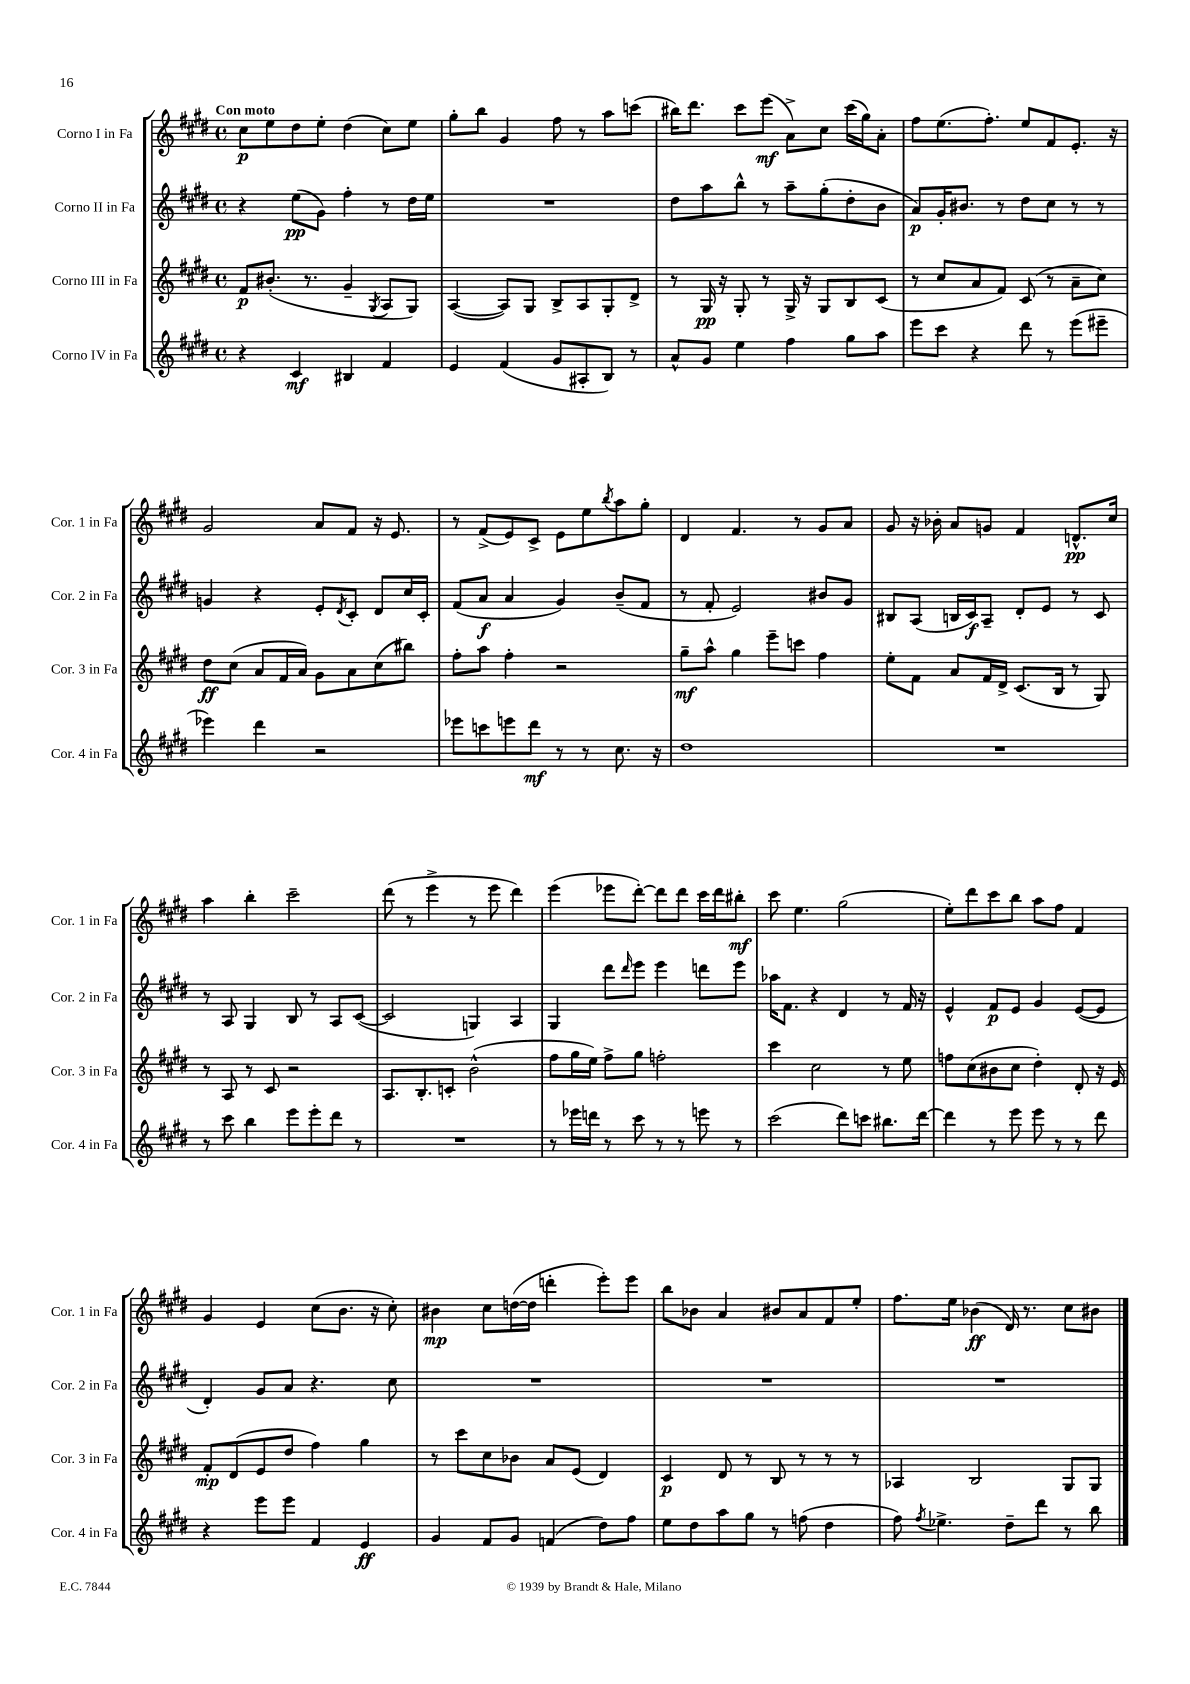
<<
\new StaffGroup <<
\new Staff = "s0" \with { instrumentName = "Corno I in Fa" shortInstrumentName = "Cor. 1 in Fa" } {
    \clef treble \key e \major \defaultTimeSignature \time 4/4 \tempo "Con moto"
    cis''8\p e''8 dis''8 e''8-. dis''4( cis''8) e''8 |
    gis''8-. b''8 gis'4 fis''8 r8 a''8 c'''8( |
    bis''16) dis'''8. cis'''8 e'''8\mf( a'8->) cis''8 cis'''16( gis''16) a'8-. |
    fis''8 e''8.( fis''8.-.) e''8 fis'8 e'8.-. r16 |
    gis'2 a'8 fis'8 r16 e'8. |
    r8 fis'8->( e'8) cis'8-> e'8 e''8 \acciaccatura { b''8 } a''8 gis''8-. |
    dis'4 fis'4. r8 gis'8 a'8 |
    gis'8 r16 bes'16-. a'8 g'8 fis'4 d'8.-^\pp cis''16 |
    a''4 b''4-. cis'''2-- |
    dis'''8( r8 e'''4-> r8 e'''8 dis'''4) |
    e'''4( ees'''8 dis'''8~-.) dis'''8 dis'''8 cis'''16 dis'''16 bis''8-.\mf |
    cis'''8 e''4. gis''2( |
    e''8-.) dis'''8 cis'''8 b''8 a''8 fis''8 fis'4 |
    gis'4 e'4 cis''8( b'8. r16 cis''8-.) |
    bis'4\mp cis''8 d''16~( d''16 d'''4-. e'''8-.) e'''8 |
    b''8 bes'8 a'4 bis'8 a'8 fis'8 e''8-. |
    fis''8. e''16 bes'4\ff( dis'16) r8. cis''8 bis'8 \bar "|." |
}
\new Staff = "s1" \with { instrumentName = "Corno II in Fa" shortInstrumentName = "Cor. 2 in Fa" } {
    \clef treble \key e \major \defaultTimeSignature \time 4/4
    r4 e''8\pp( gis'8) fis''4-. r8 dis''16 e''16 |
    R1 |
    dis''8 a''8 b''8-^ r8 a''8-- gis''8-.( dis''8-. b'8 |
    a'8\p) gis'16-. bis'8. r8 dis''8 cis''8 r8 r8 |
    g'4 r4 e'8-. \acciaccatura { dis'8 } cis'8-. dis'8 cis''16 cis'16-. |
    fis'8( a'8\f a'4 gis'4) b'8--( fis'8 |
    r8 fis'8-. e'2) bis'8 gis'8 |
    bis8 a8( b16 cis'16\f) a8-- dis'8-. e'8 r8 cis'8 |
    r8 a8 gis4 b8 r8 a8 cis'8~( |
    cis'2 g4) a4 |
    gis4 dis'''8 \grace { dis'''16 } e'''8 e'''4 d'''8 e'''8 |
    aes''16 fis'8. r4 dis'4 r8 fis'16 r16 |
    e'4-^ fis'8\p e'8 gis'4 e'8~( e'8 |
    dis'4-.) gis'8 a'8 r4. cis''8 |
    R1 |
    R1 |
    R1 \bar "|." |
}
\new Staff = "s2" \with { instrumentName = "Corno III in Fa" shortInstrumentName = "Cor. 3 in Fa" } {
    \clef treble \key e \major \defaultTimeSignature \time 4/4
    fis'8\p bis'8.-.( r8. gis'4-- \acciaccatura { gis8 } a8 gis8) |
    a4~( a8) gis8 b8-> a8 gis8-. dis'8-> |
    r8 gis16\pp r16 gis8-. r8 gis16-> r16 gis8 b8 cis'8( |
    r8 cis''8 a'8 fis'8) cis'8( r8 a'8-- cis''8) |
    dis''8\ff cis''8( a'8 fis'16 a'16) gis'8 a'8 cis''8( bis''8) |
    fis''8-. a''8 fis''4-. r2 |
    gis''8--\mf a''8-^ gis''4 e'''8-- c'''8 fis''4 |
    e''8-. fis'8 a'8 fis'16 dis'16-> cis'8.( b16 r8 gis8) |
    r8 a8 r8 cis'8 r2 |
    a8. b8.-. c'8-. b'2-^( |
    fis''8 gis''16 e''16) fis''8-> gis''8 f''2-. |
    cis'''4 cis''2 r8 e''8 |
    f''8 cis''8( bis'8 cis''8 dis''4-.) dis'8-. r16 e'16 |
    fis'8-.\mp dis'8( e'8 dis''8 fis''4) gis''4 |
    r8 cis'''8 cis''8 bes'8 a'8 e'8( dis'4) |
    cis'4\p dis'8 r8 b8 r8 r8 r8 |
    aes4 b2 gis8 gis8 \bar "|." |
}
\new Staff = "s3" \with { instrumentName = "Corno IV in Fa" shortInstrumentName = "Cor. 4 in Fa" } {
    \clef treble \key e \major \defaultTimeSignature \time 4/4
    r4 cis'4\mf bis4 fis'4 |
    e'4 fis'4( gis'8 ais8-. b8) r8 |
    a'8-^ gis'8 e''4 fis''4 gis''8 a''8 |
    e'''8 cis'''8 r4 dis'''8 r8 e'''8( eis'''8-- |
    ees'''4) dis'''4 r2 |
    ees'''8 c'''8 e'''8 dis'''8\mf r8 r8 cis''8. r16 |
    dis''1 |
    R1 |
    r8 cis'''8 b''4 e'''8 e'''8-. dis'''8 r8 |
    R1 |
    r8 ees'''16 d'''16 r8 cis'''8 r8 r8 e'''8 r8 |
    cis'''2( dis'''8) c'''8 bis''8. dis'''16~ |
    dis'''4 r8 e'''8 e'''8 r8 r8 dis'''8 |
    r4 e'''8 e'''8 fis'4 e'4\ff |
    gis'4 fis'8 gis'8 f'4( dis''8) fis''8 |
    e''8 dis''8 a''8 gis''8 r8 f''8( dis''4 |
    fis''8) \acciaccatura { fis''8 } ees''4.-> dis''8-- dis'''8 r8 b''8 \bar "|." |
}
>>
>>
\layout { \context { \Score \remove "Bar_number_engraver" } }
